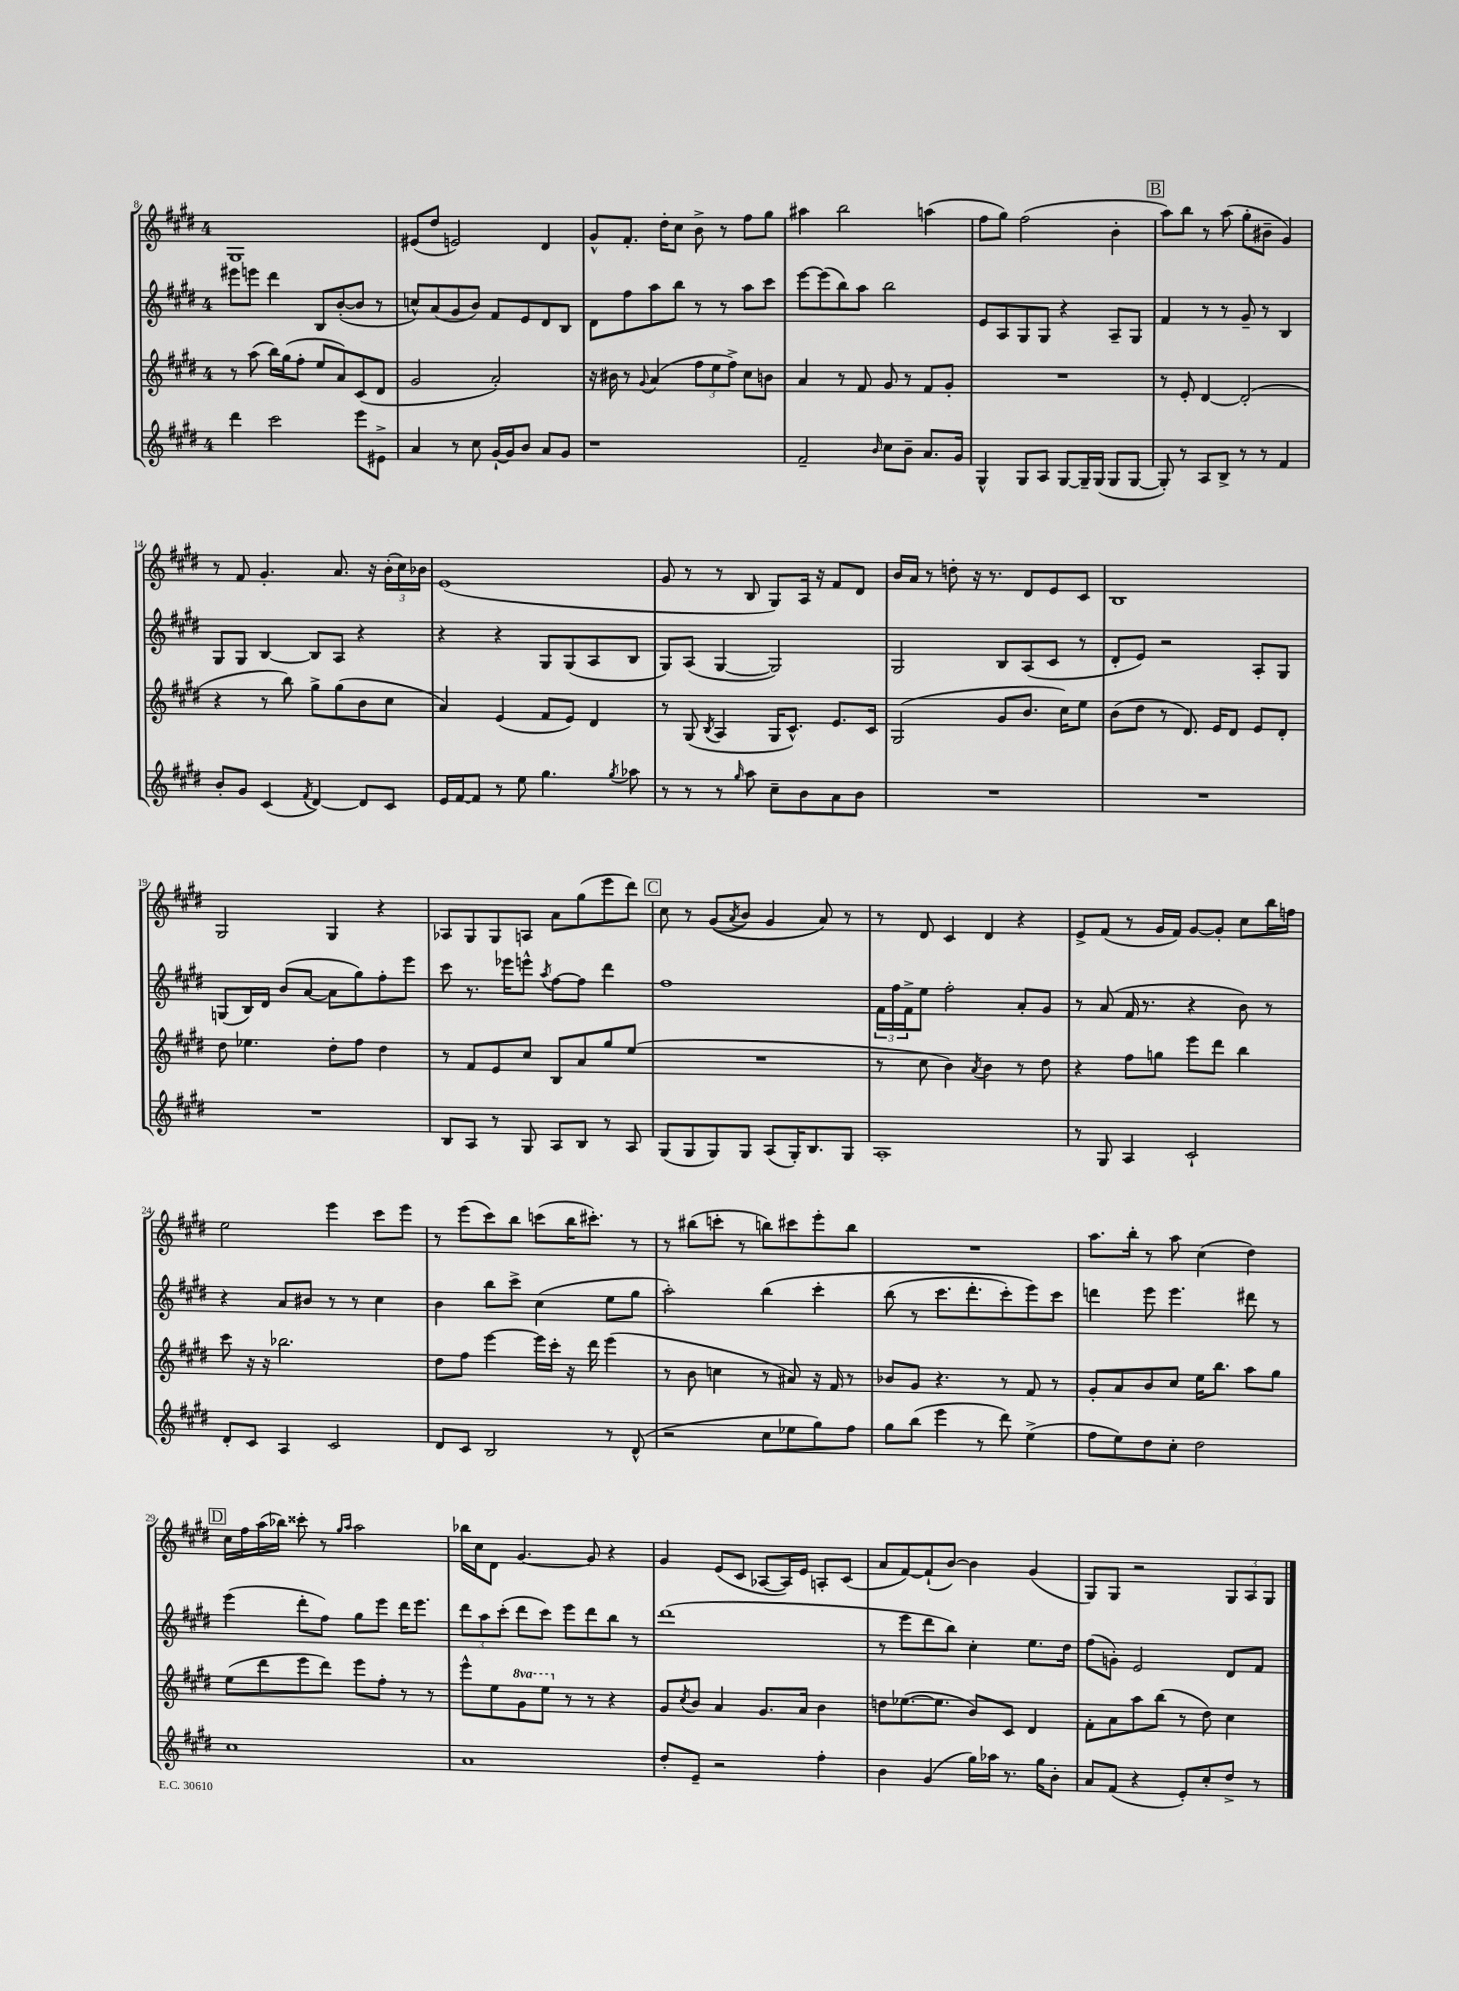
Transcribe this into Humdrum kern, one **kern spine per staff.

**kern	**kern	**kern	**kern
*part4	*part3	*part2	*part1
*staff4	*staff3	*staff2	*staff1
*clefG2	*clefG2	*clefG2	*clefG2
*k[f#c#g#d#]	*k[f#c#g#d#]	*k[f#c#g#d#]	*k[f#c#g#d#]
*M4/4	*M4/4	*M4/4	*M4/4
=8	=8	=8	=8
4ddd#\	8r	8eee#X\L	1G#
.	(8aa\	8eeen\J	.
2ccc#\	16bb\LL)	4ddd#\	.
.	(16gg#\J	.	.
.	8ff#'\J	.	.
.	8ee/L	8B/L	.
.	8a/)	([8b'/	.
8eee\L	(8c#/	8b/J]	.
8e#X^\J	8d#/J	8r	.
=9	=9	=9	=9
4a/	2g#/	8ccn^^/L)	(8e#X/L
.	.	(8a/	8dd#/J
8r	.	8g#/	2en/)
8cc#\	.	8b/J)	.
[16g#`/LL	2a'/)	8f#/L	.
16g#/J]	.	.	.
8b/J	.	8e/	.
8a/L	.	8d#/	4d#/
8g#/J	.	8B/J	.
=10	=10	=10	=10
1r	16r	8d#\L	8g#^^/L
.	16b#X\	.	.
.	8r	8ff#\	8.f#'/J
.	8qqg#/	.	.
.	(4a/	8aa\	.
.	.	.	16dd#'\KL
.	.	8bb\J	8cc#\J
.	12ff#\L	8r	8b^\
.	12ee\	.	.
.	.	8r	8r
.	12ff#^\J)	.	.
.	8cc#\L	8aa\L	8ff#\L
.	8bn\J	8ccc#\J	8gg#\J
=11	=11	=11	=11
2f#~/	4a/	[8eee\L	4aa#X\
.	.	(8eee\]	.
.	8r	8bb\)	2bb\
.	8f#/	8aa\J	.
16qqb/	.	.	.
8cc#\L	8g#/	2bb\	.
8b~\J	8r	.	.
8.a/L	8f#/L	.	(4aan\
.	8g#'/J	.	.
16g#/Jk	.	.	.
=12	=12	=12	=12
4G#^^/	1r	8e/L	8ff#\L
.	.	8A/	8gg#\J)
8G#/L	.	8G#/	(2ff#\
8A/J	.	8G#/J	.
[8G#/L	.	4r	.
16G#~/L]	.	.	.
(16G#/JJ	.	.	.
8G#/L	.	8A~/L	4b'\
[8G#/J	.	8G#/J	.
!!LO:REH:place=s1:t=B
=13	=13	=13	=13
8G#'/])	8r	4f#/	8aa\L)
8r	8e'/	.	8bb\J
8A/L	[4d#/	8r	8r
8B^/J	.	8r	(8aa\
8r	(2d#'/]	8g#~/	8gg#'\L
8r	.	8r	8b#X~\J
4f#/	.	4B/	4g#/)
!!LO:LB:g=z
=14	=14	=14	=14
8b'/L	4r	8G#/L	8r
8g#/J	.	8G#/J	8f#/
(4c#/	8r	[4B/	4.g#'/
.	8bb\)	.	.
8qf#/	.	.	.
[4d#/)	8gg#^\L	8B/L]	.
.	(8gg#\	8A/J	8.a/
8d#/L]	8b\	4r	.
.	.	.	16r
8c#/J	8cc#\J	.	(24b'\LL
.	.	.	24cc#\)
.	.	.	24b-X\JJ
=15	=15	=15	=15
16e/LL	4a/)	4r	(1e
[16f#/J	.	.	.
8f#/J]	.	.	.
8r	(4e/	4r	.
8ee\	.	.	.
4.gg#\	8f#/L	8G#/L	.
.	8e/J)	(8G#/	.
.	4d#/	8A/	.
8qgg#/	.	.	.
8aa-X\	.	8B/J	.
=16	=16	=16	=16
8r	8r	8G#/L)	8g#/
8r	(8G#/	(8A/J	8r
.	8qB/	.	.
8r	4A/	[4G#/	8r
16qqgg#/	.	.	.
8aa\	.	.	8B/
8cc#~\L	16G#/KL	2G#/])	8G#/L)
.	8.c#^^/J)	.	.
8b\	.	.	16A/Jk
.	.	.	16r
8a\	8.e/L	.	8f#/L
8b\J	.	.	8d#/J
.	16c#/Jk	.	.
=17	=17	=17	=17
1r	(2G#/	2G#/	16b/LL
.	.	.	16a/JJ
.	.	.	8r
.	.	.	8ddn'\
.	.	.	16r
.	.	.	8.r
.	8g#/L	8B/L	.
.	8.b/J	(8A/	8d#/L
.	.	8c#/J	8e/
.	16cc#\KL)	.	.
.	8ee\J	8r	8c#/J
=18	=18	=18	=18
1r	(8b\L	8d#'/L	1B
.	8dd#\J	8e/J)	.
.	8r	2r	.
.	8.d#/)	.	.
.	16e/KL	.	.
.	8d#/J	.	.
.	8e/L	8A'/L	.
.	8d#'/J	8G#/J	.
!!LO:LB:g=z
=19	=19	=19	=19
1r	8dd#\	(8Gn/L	2G#/
.	4.ee-X\	16B/L)	.
.	.	16d#/JJ	.
.	.	(8b/L	.
.	.	[8a/J	.
.	8dd#'\L	8a\L]	4G#/
.	8ff#\J	8gg#\)	.
.	4dd#\	8ff#'\	4r
.	.	8eee\J	.
=20	=20	=20	=20
8B/L	8r	8ccc#\	8A-X/L
8A/J	8f#/L	8.r	8G#/
8r	8e/	.	8G#/
.	.	16eee-X\KL	.
8G#/	8cc#/J	8eeen^^\J	8An/J
.	.	8qaa/	.
8A/L	8B/L	[8ff#\L	8a\L
8B/J	8a/	8ff#\J]	(8gg#\
8r	8gg#/	4ddd#\	8eee\
8A/	(8ee/J	.	8ddd#\J)
!!LO:REH:place=s1:t=C
=21	=21	=21	=21
(8G#/L	1r	1ff#	8cc#\
8G#/	.	.	8r
8G#/)	.	.	((8g#/L
.	.	.	8qa/
8G#/J	.	.	8b/J)
(8A/L	.	.	4g#/
16G#'/K)	.	.	.
8.B/	.	.	.
.	.	.	8a/)
8G#/J	.	.	8r
=22	=22	=22	=22
1A'	8r	24f#\LL	8r
.	.	24ff#\	.
.	.	24f#^\J	.
.	8cc#\	8ee\J	8d#/
.	4b\)	2ff#'\	4c#/
.	8qa/	.	.
.	4b\	.	4d#/
.	8r	8a'/L	4r
.	8dd#\	8g#/J	.
=23	=23	=23	=23
8r	4r	8r	8e^/L
8G#/	.	(8a/	(8f#/J
4A/	8ff#\L	16f#/	8r
.	.	8.r	.
.	8ggn\J	.	16g#/LL
.	.	.	16f#/JJ)
2c#`/	8eee\L	4r	[8g#/L
.	8ddd#\J	.	8g#'/J]
.	4bb\	8b\)	8cc#\L
.	.	8r	16bb\L
.	.	.	16ffn\JJ
!!LO:LB:g=z
=24	=24	=24	=24
8d#'/L	8ccc#\	4r	2ee\
8c#/J	16r	.	.
.	16r	.	.
4A/	2.bb-X\	8a/L	.
.	.	8b#X/J	.
2c#/	.	8r	4eee\
.	.	8r	.
.	.	4cc#\	8ccc#\L
.	.	.	8eee\J
=25	=25	=25	=25
8d#/L	8dd#\L	4b\	8r
8c#/J	8ff#\J	.	(8eee\L
2B/	[4eee\	8bb\L	8ccc#\)
.	.	8ccc#^\J	8bb\J
.	16eee\LL]	(4cc#\	(8cccn\L
.	16ccc#'\JJ	.	.
.	16r	.	16bb\K
.	16ddd#\	.	8.ccc#X'\J)
8r	(4eee\	8ee\L	.
(8d#^^/	.	8gg#\J	8r
=26	=26	=26	=26
2r	8r	2aa'\)	8r
.	8b\	.	(8bb#X\L
.	4ccn\	.	8cccn'\J
.	.	.	8r
8cc#\L	8r	(4bb\	8bbn\L)
8ee-X\	8a#X/)	.	8ccc#X\
8gg#\)	16r	4ccc#'\	8eee'\
.	16f#/	.	.
8ff#\J	8r	.	8bb\J
=27	=27	=27	=27
8gg#\L	8b-X/L	(8bb\	1r
(8bb\J	8g#/J	8r	.
4eee\	4.r	8.ccc#\L	.
.	.	8.ddd#'\	.
8r	.	.	.
8ddd#\)	8r	8ccc#'\)	.
(4ee^\	8f#/	8eee\)	.
.	8r	8ccc#\J	.
=28	=28	=28	=28
8ff#\L	8g#'/L	4dddn\	8.aa\L
8ee\)	8a/	.	.
.	.	.	16bb'\Jk
8dd#\	8b/	8eee\	8r
8cc#'\J	8cc#/J	4.eee\	8aa\
2dd#\	16ee\KL	.	(4cc#\
.	8.bb\J	.	.
.	8aa\L	8ddd#X\	4dd#\)
.	8gg#\J	8r	.
!!LO:LB:g=z
!!LO:REH:place=s1:t=D
=29	=29	=29	=29
1cc#	(8ee\L	(4eee\	16cc#\LL
.	.	.	16ff#\
.	8ddd#\	.	(16aa\
.	.	.	16bb-X\JJ)
.	8eee\	8ddd#'\L	8ccc##X'\
.	8ddd#\J)	8ff#\J)	8r
.	.	.	16qqgg#/LL
.	.	.	16qqaa/JJ
.	8eee\L	8gg#\L	2aa\
.	8ff#'\J	8eee\J	.
.	8r	16ddd#\KL	.
.	.	8.eee\J	.
.	8r	.	.
=30	=30	=30	=30
1a	8eee^^\L	12ddd#\L	16bb-X\LL
.	.	.	16cc#\J
.	.	12aa\	.
.	8ee\	.	8d#\J
.	.	(12ccc#'\J	.
*	*8va	*	*
.	8gg#\	8ddd#\L	[4.g#/
.	8eee\J	8ccc#\J)	.
*	*X8va	*	*
.	8r	8eee\L	.
.	8r	8ddd#\	8g#/]
.	4r	8bb\J	4r
.	.	8r	.
=31	=31	=31	=31
8dd#'/L	8g#/L	(1ddd#	4g#/
.	8qcc#/	.	.
8e~/J	8b/J	.	.
2r	4a/	.	(8e/L
.	.	.	8c#/J
.	8.g#/L	.	[8A-X/L
.	.	.	16A-/L])
.	16a/Jk	.	16e/JJ
4ff#'\	4b\	.	8An'/L
.	.	.	(8c#/J
=32	=32	=32	=32
4b\	8ddn\L	8r	8a/L
.	([8.ee-X\	8eee\L	[8f#/)
(4g#/	.	8ddd#\	(8f#`/]
.	8.ee-\J]	.	.
.	.	8bb\J)	[8b/J)
16gg#\LL)	8b/L)	4cc#'\	4b\]
16aa-X\JJ	.	.	.
8.r	8c#/J	.	.
.	4d#/	8.ee\L	(4g#/
16gg#\KL	.	.	.
8b'\J	.	.	.
.	.	16dd#\Jk	.
=33	=33	=33	=33
8a/L	8f#'\L	(8ff#\L	8G#/L)
(8f#/J	8a\	8gn'\J)	8G#/J
4r	8aa\	2e/	2r
.	(8bb\J	.	.
8e'/L)	8r	.	.
8cc#'/	8dd#\)	.	.
8dd#^/J	4cc#\	8d#/L	12G#/L
.	.	.	12A/
8r	.	8f#/J	.
.	.	.	12G#/J
==	==	==	==
*-	*-	*-	*-
